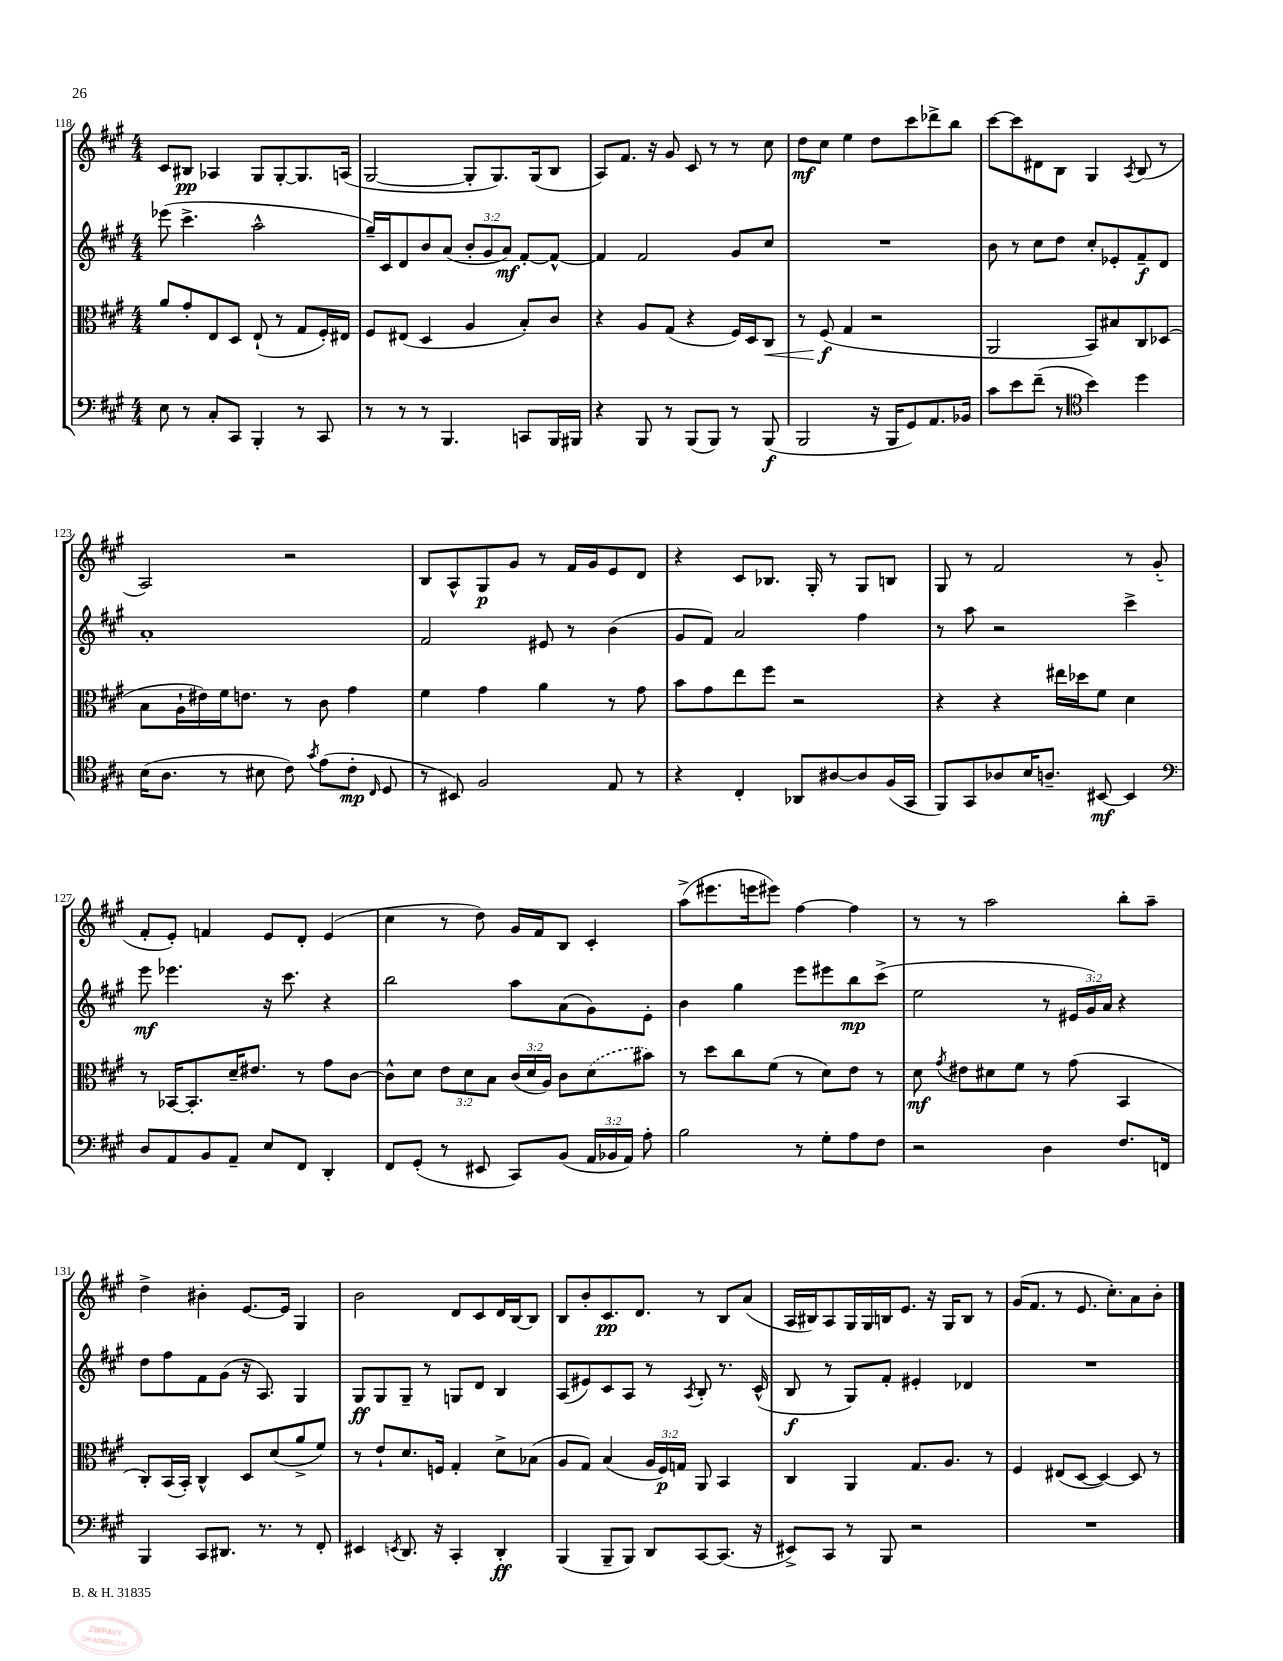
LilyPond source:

<<
\new StaffGroup <<
\new Staff = "s0" {
    \clef treble \key a \major \numericTimeSignature \time 4/4
    \autoBeamOff cis'8[ bis8]\pp aes4 gis8[ gis8~-. gis8. a16]( |
    gis2~ gis8[-. gis8.) gis16( b8] |
    a8[) fis'8.] r16 gis'8 cis'8 r8 r8 cis''8 |
    d''8[\mf cis''8] e''4 d''8[ cis'''8 des'''8-> b''8] |
    cis'''8[~ cis'''8 dis'8 b8] gis4 \acciaccatura { a8 } b8( r8 |
    a2) r2 |
    b8[ a8-^ gis8\p gis'8] r8 fis'16[ gis'16 e'8 d'8] |
    r4 cis'8[ bes8.] gis16-. r8 gis8[ b8] |
    gis8 r8 fis'2 r8 gis'8-.( |
    fis'8[-. e'8]-.) f'4 e'8[ d'8]-. e'4( |
    cis''4 r8 d''8) gis'16[ fis'16 b8] cis'4-. |
    a''8[->( eis'''8. e'''16 eis'''8]) fis''4~ fis''4 |
    r8 r8 a''2 b''8[-. a''8]-- |
    d''4-> bis'4-. e'8.[~ e'16] gis4 |
    b'2 d'8[ cis'8 d'16 b16~ b8] |
    b8[ b'8-. cis'8.\pp d'8.] r8 b8[ a'8]( |
    a16[ bis16) a8 gis16 gis16 b16 e'8.] r16 gis16[ b8] r8 |
    gis'16[( fis'8.] r8 e'8. cis''8.[-.) a'8 b'8]-. \bar "|." |
}
\new Staff = "s1" {
    \clef treble \key a \major \numericTimeSignature \time 4/4 \override Staff.TupletNumber.text = #tuplet-number::calc-fraction-text
    \autoBeamOff ees'''8( cis'''4.-> a''2-^ |
    gis''16[--) cis'16 d'8 b'8 a'8]( \tuplet 3/2 { b'8[-. gis'8 a'8]\mf) } fis'8[~-. fis'8]~-^ |
    fis'4 fis'2 gis'8[ cis''8] |
    R1 |
    b'8 r8 cis''8[ d''8] cis''8[-. ees'8-. fis'8--\f d'8] |
    a'1-. |
    fis'2 eis'8 r8 b'4( |
    gis'8[ fis'8]) a'2 fis''4 |
    r8 a''8 r2 cis'''4-> |
    e'''8\mf ees'''4. r16 cis'''8. r4 |
    b''2 a''8[ a'8( gis'8) e'8]-. |
    b'4 gis''4 e'''8[ eis'''8 b''8\mp cis'''8]->( |
    e''2 r8 \tuplet 3/2 { eis'16[ gis'16) a'16] } r4 |
    d''8[ fis''8 fis'8 gis'8]( r16 a8.) gis4 |
    gis8[\ff gis8 gis8]-- r8 g8[ d'8] b4 |
    a8[( eis'8) cis'8 a8] r8 \acciaccatura { a8 } b8-. r8. cis'16-^( |
    b8\f r8 gis8[) fis'8]-. eis'4-. des'4 |
    R1 \bar "|." |
}
\new Staff = "s2" {
    \clef alto \key a \major \numericTimeSignature \time 4/4 \override Staff.TupletNumber.text = #tuplet-number::calc-fraction-text
    \autoBeamOff a'8[ gis'8-. e8 d8] e8-!( r8 gis8[ fis16-.) eis16] |
    fis8[ eis8]( d4 a4 b8[-.) cis'8] |
    r4 a8[ gis8]( r4 fis16[) d16 cis8]\< |
    r8 fis8\f\!( gis4 r2 |
    a,2 b,8[) bis8 cis8 des8]( |
    b8[ a16-! eis'16) fis'16 e'8.] r8 cis'8 gis'4 |
    fis'4 gis'4 a'4 r8 gis'8 |
    b'8[ gis'8 e''8 fis''8] r2 |
    r4 r4 eis''16[ des''16 fis'8] d'4 |
    r8 bes,16[~ bes,8.-. d'16-- eis'8.] r8 gis'8[ cis'8]~ |
    cis'8[-^ d'8] \tuplet 3/2 { e'8[ d'8 b8] } \tuplet 3/2 { cis'16[( d'16 a16]) } cis'8[ \once \slurDashed d'8( bis'8]) |
    r8 d''8[ cis''8 fis'8]( r8 d'8[) e'8] r8 |
    d'8\mf \acciaccatura { gis'8 } eis'8[ dis'8 fis'8] r8 gis'8( b,4 |
    cis8[-.) b,16( b,16]-.) cis4-^ d8[ d'8( a'8-> fis'8]) |
    r8 e'8[-! d'8. f16] gis4-. d'8[-> bes8]( |
    a8[ gis8]) b4( \tuplet 3/2 { a16[ fis16\p) g16] } a,8 b,4 |
    cis4 a,4 gis8.[ a8.] r8 |
    fis4 eis8[( d8]~ d4~) d8 r8 \bar "|." |
}
\new Staff = "s3" {
    \clef bass \key a \major \numericTimeSignature \time 4/4 \override Staff.TupletNumber.text = #tuplet-number::calc-fraction-text
    \autoBeamOff e8 r8 cis8[-. cis,8] b,,4-. r8 cis,8 |
    r8 r8 r8 b,,4. c,8[ b,,16 bis,,16] |
    r4 b,,8 r8 b,,8[( b,,8]) r8 b,,8\f( |
    b,,2 r16 b,,16[ gis,8) a,8. bes,16] |
    cis'8[ e'8 fis'8]--( r8 \clef tenor b'4) d''4 |
    b16[( a8.] r8 bis8 cis'8) \acciaccatura { gis'8 } e'8[( cis'8]-.\mp \grace { cis16 } d8 |
    r8 bis,8) fis2 e8 r8 |
    r4 cis4-. aes,8[ ais8~ ais8 fis16( gis,16] |
    fis,8[) gis,8 aes8 b16 a8.]-- bis,8~\mf bis,4 |
    \clef bass d8[ a,8 b,8 a,8]-- e8[ fis,8] d,4-. |
    fis,8[ gis,8]-.( r8 eis,8 cis,8[) b,8]( \tuplet 3/2 { a,16[ bes,16 a,16]) } a8-. |
    b2 r8 gis8[-. a8 fis8] |
    r2 d4 fis8.[ f,16] |
    b,,4 cis,8[ dis,8.] r8. r8 fis,8-. |
    eis,4 \acciaccatura { e,8 } d,8. r16 cis,4-. d,4-.\ff |
    b,,4( b,,8[-- b,,8]) d,8[ cis,8~ cis,8.]( r16 |
    eis,8[->) cis,8] r8 b,,8 r2 |
    R1 \bar "|." |
}
>>
>>
\layout { \context { \Score currentBarNumber = #118 } }
